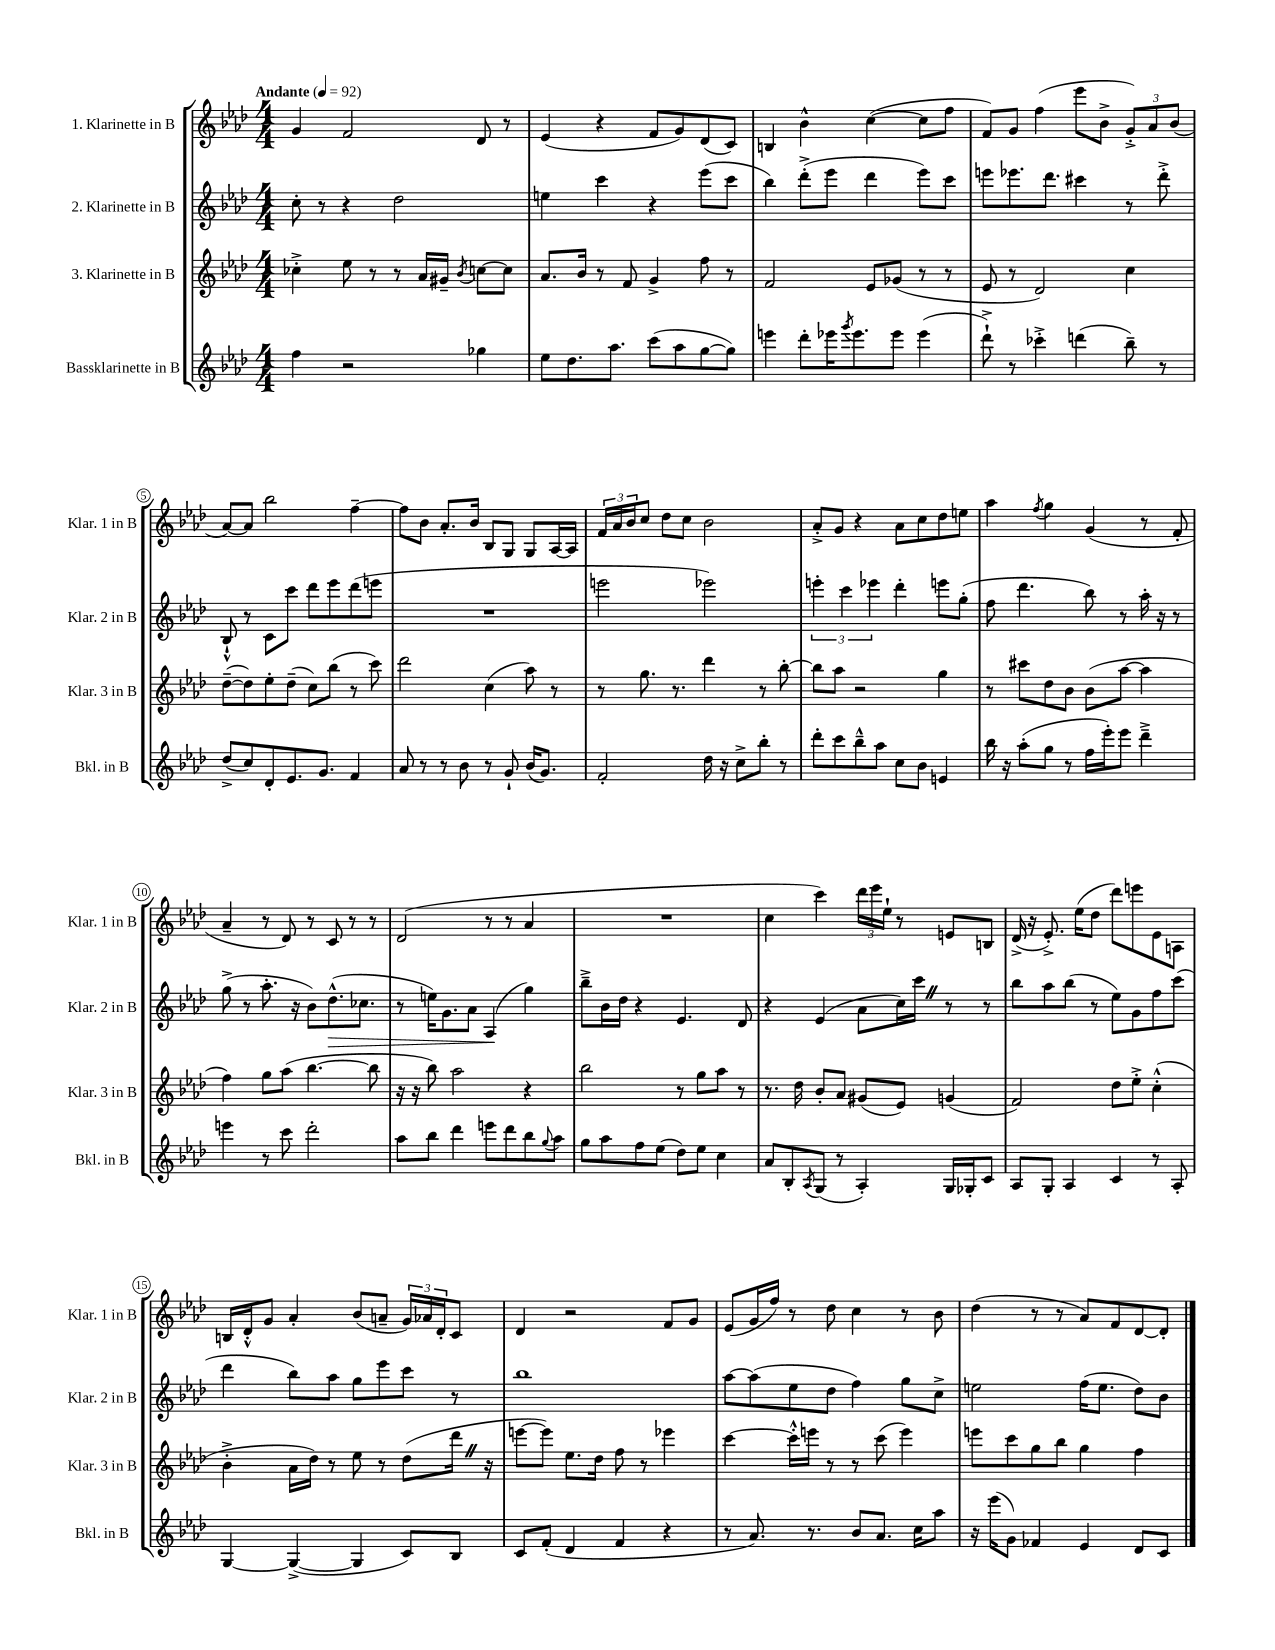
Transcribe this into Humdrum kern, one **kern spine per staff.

**kern	**kern	**kern	**dynam	**kern
*part4	*part3	*part2	*part2	*part1
*staff4	*staff3	*staff2	*staff2	*staff1
*I"Bassklarinette in B	*I"3. Klarinette in B	*I"2. Klarinette in B	*	*I"1. Klarinette in B
*I'Bkl. in B	*I'Klar. 3 in B	*I'Klar. 2 in B	*	*I'Klar. 1 in B
*clefG2	*clefG2	*clefG2	*	*clefG2
*k[b-e-a-d-]	*k[b-e-a-d-]	*k[b-e-a-d-]	*	*k[b-e-a-d-]
*M4/4	*M4/4	*M4/4	*	*M4/4
*MM92	*MM92	*MM92	*	*MM92
=1	=1	=1	=1	=1
!	!	!	!	!LO:TX:a:B:t=Andante
4ff\	4cc-X'^\	8cc'\	.	4g/
.	.	8r	.	.
2r	8ee-\	4r	.	2f/
.	8r	.	.	.
.	8r	2dd-\	.	.
.	16a-/LL	.	.	.
.	16g#X~/JJ	.	.	.
.	8qb-/	.	.	.
4gg-X\	[8ccn\L	.	.	8d-/
.	8cc\J]	.	.	8r
=2	=2	=2	=2	=2
8ee-\L	8.a-/L	4een\	.	(4e-/
8.dd-\	.	.	.	.
.	16b-/Jk	.	.	.
.	8r	4ccc\	.	4r
8.aa-\J	.	.	.	.
.	8f/	.	.	.
(8ccc\L	4g^/	4r	.	8f/L
8aa-\	.	.	.	8g/)
[8gg\	8ff\	(8eee-\L	.	(8d-/
8gg\J])	8r	8ccc\J	.	8c/J)
=3	=3	=3	=3	=3
4eeen\	2f/	4bb-\)	.	4Bn/
8ddd-'\L	.	(8ddd-'^\L	.	4b-^^\
16eee-X\K	.	8eee-\J	.	.
8qggg/	.	.	.	.
8.eee-\	.	.	.	.
.	8e-/L	4ddd-\	.	([4cc\
8eee-\J	(8g-X/J	.	.	.
(4eee-\	8r	8eee-\L)	.	8cc\L]
.	8r	8ccc\J	.	8ff\J
=4	=4	=4	=4	=4
8ddd-`^\)	8e-/	8eeen\L	.	8f/L)
8r	8r	8.eee-X\	.	8g/J
4ccc-X'^\	2d-/)	.	.	(4ff\
.	.	8.ddd-\J	.	.
(4dddn\	.	4ccc#X\	.	8eee-\L
.	.	.	.	8b-^\J
8bb-~\)	4cc\	8r	.	12g'^/L)
.	.	.	.	12a-/
8r	.	8ddd-'^\	.	.
.	.	.	.	(12b-/J
!!LO:LB:g=z
=5	=5	=5	=5	=5
(8dd-^/L	([8dd-~\L	8B-`^^/	.	[8a-/L)
8cc/)	8dd-\])	8r	.	8a-/J]
8d-'/	8ee-'\	8c\L	.	2bb-\
8.e-/	(8dd-~\J	8ccc\J	.	.
.	8cc\L)	8ddd-\L	.	.
8.g/J	.	.	.	.
.	(8bb-\J	8eee-\	.	.
4f/	8r	(8ddd-\	.	[4ff~\
.	8ccc\)	8eeen\J	.	.
=6	=6	=6	=6	=6
8a-/	2ddd-\	1r	.	8ff\L]
8r	.	.	.	8b-\J
8r	.	.	.	8.a-'/L
8b-\	.	.	.	.
.	.	.	.	16b-/Jk
8r	(4cc\	.	.	8B-/L
8g`/	.	.	.	8G/J
(16b-/KL	8aa-\)	.	.	8G/L
8.g/J)	.	.	.	.
.	8r	.	.	[16A-/L
.	.	.	.	16A-/JJ]
=7	=7	=7	=7	=7
2f'/	8r	2eeen\	.	24f/LL
.	.	.	.	24a-/
.	.	.	.	24b-/J
.	8.gg\	.	.	8cc/J
.	.	.	.	8dd-\L
.	8.r	.	.	.
.	.	.	.	8cc\J
16dd-\	4ddd-\	2eee-X\)	.	2b-\
16r	.	.	.	.
8cc^\L	.	.	.	.
8bb-'\J	8r	.	.	.
8r	[8bb-'\	.	.	.
=8	=8	=8	=8	=8
8ddd-'\L	8bb-\L]	6eeen'\	.	8a-'^/L
8ccc\	8aa-\J	.	.	8g/J
.	.	6ccc\	.	.
8bb-~^^\	2r	.	.	4r
.	.	6eee-X\	.	.
8aa-\J	.	.	.	.
8cc\L	.	4ddd-'\	.	8a-\L
8b-\J	.	.	.	8cc\
4en/	4gg\	8eeen\L	.	8dd-\
.	.	(8gg'\J	.	8een\J
=9	=9	=9	=9	=9
16bb-\	8r	8ff\	.	4aa-\
16r	.	.	.	.
(8aa-'\L	8ccc#X\L	4.ddd-\	.	.
.	.	.	.	8qff/
8gg\J	8dd-\	.	.	4gg\
8r	8b-\J	.	.	.
16ff\LL	(8b-\L	8bb-\)	.	(4g/
16eee-'\J)	.	.	.	.
8eee-\J	[8aa-\J	8r	.	.
4ddd-~^\	4aa-\]	16aa-'\	.	8r
.	.	16r	.	.
.	.	8r	.	8f'/
!!LO:LB:g=z
=10	=10	=10	=10	=10
4eeen\	4ff\)	(8gg^\	.	4a-~/
.	.	8r	.	.
8r	8gg\L	8.aa-'\	.	8r
8ccc\	(8aa-\J	.	.	8d-/)
.	.	16r	.	.
2ddd-'\	[4.bb-\	8b-\L)	.	8r
!	!	!	!LO:HP:b	!
.	.	(8.dd-^^\	>	8c/
.	.	.	.	8r
.	.	8.cc-X\J	.	.
.	8bb-\]	.	.	8r
=11	=11	=11	=11	=11
8aa-\L	16r	8r	.	(2d-/
.	16r	.	.	.
8bb-\J	8bb-\)	16een\KL)	.	.
.	.	8.g\	.	.
4ddd-\	2aa-\	.	.	.
.	.	8a-\J	.	.
8eeen\L	.	(4A-/	.	8r
8ddd-\	.	.	.	8r
8bb-\	4r	4gg\)	]	4a-/
8qqgg/	.	.	.	.
8aa-\J	.	.	.	.
=12	=12	=12	=12	=12
8gg\L	2bb-\	8bb-~^\L	.	1r
8aa-\	.	16b-\L	.	.
.	.	16dd-\JJ	.	.
8ff\	.	4r	.	.
(8ee-\J	.	.	.	.
8dd-\L)	8r	4.e-/	.	.
8ee-\J	8gg\L	.	.	.
4cc\	8aa-\J	.	.	.
.	8r	8d-/	.	.
=13	=13	=13	=13	=13
8a-/L	8.r	4r	.	4cc\
8B-'/	.	.	.	.
.	16dd-\	.	.	.
8qA-/	.	.	.	.
(8G/J	8b-'/L	(4e-/	.	4ccc\)
8r	8a-/J	.	.	.
4A-'/)	(8g#X/L	8a-\L	.	24ddd-\LL
.	.	.	.	24eee-\
.	.	.	.	24ee-`\JJ
.	8e-/J)	16cc\L)	.	8r
.	.	16cccZ\JJ	.	.
16G/LL	(4gn/	8r	.	8en/L
16G-X'/J	.	.	.	.
8c/J	.	8r	.	8Bn/J
=14	=14	=14	=14	=14
8A-/L	2f/)	8bb-\L	.	(16d-^/
.	.	.	.	16r
8G'/J	.	8aa-\	.	8.e-'^/)
4A-/	.	(8bb-\J	.	.
.	.	.	.	(16ee-\KL
.	.	8r	.	8dd-\J
4c/	8dd-\L	8ee-\L)	.	8ddd-\L)
.	8ee-'^\J	8g\	.	8eeen\
8r	(4cc'^^\	8ff\	.	8e-\
8A-'/	.	(8ccc\J	.	8An\J
!!LO:LB:g=z
=15	=15	=15	=15	=15
[4G/	4b-'^\	4ddd-\	.	16Bn/LL
.	.	.	.	16d-'^^/J
.	.	.	.	8g/J
(4G^/_	16a-\LL	8bb-\L)	.	4a-'/
.	16dd-\JJ)	.	.	.
.	8r	8aa-\J	.	.
4G/]	8ee-\	8gg\L	.	(8b-/L
.	8r	8eee-\	.	8an~/J
8c/L)	(8dd-\L	8ccc\J	.	24g/LL)
.	.	.	.	24a-X/
.	.	.	.	24d-'/J
8B-/J	16ddd-Z\Jk	8r	.	8c/J
.	16r	.	.	.
=16	=16	=16	=16	=16
8c/L	[8eeen\L	1bb-	.	4d-/
(8f'/J	8eee\J])	.	.	.
4d-/	8.ee-\L	.	.	2r
.	16dd-\Jk	.	.	.
4f/	8ff\	.	.	.
.	8r	.	.	.
4r	4eee-X\	.	.	8f/L
.	.	.	.	8g/J
=17	=17	=17	=17	=17
8r	[4ccc\	[8aa-\L	.	(8e-/L
8.a-/)	.	(8aa-\]	.	16g/L
.	.	.	.	16ff/JJ)
.	16ccc'^^\LL]	8ee-\	.	8r
8.r	16eeen\JJ	.	.	.
.	8r	8dd-\J	.	8dd-\
8b-/L	8r	4ff\)	.	4cc\
8.a-/J	(8ccc\	.	.	.
.	4eee\)	8gg\L	.	8r
16cc\KL	.	.	.	.
8aa-\J	.	8cc^\J	.	8b-\
=18	=18	=18	=18	=18
16r	8eeen\L	2een\	.	(4dd-\
(16eee-\KL	.	.	.	.
8g\J)	8ccc\	.	.	.
4f-X/	8gg\	.	.	8r
.	8bb-\J	.	.	8r
4e-/	4gg\	(16ff\KL	.	8a-/L)
.	.	8.ee\J	.	.
.	.	.	.	8f/
8d-/L	4ff\	8dd-\L)	.	[8d-/
8c/J	.	8b-\J	.	8d-'/J]
==	==	==	==	==
*-	*-	*-	*-	*-
